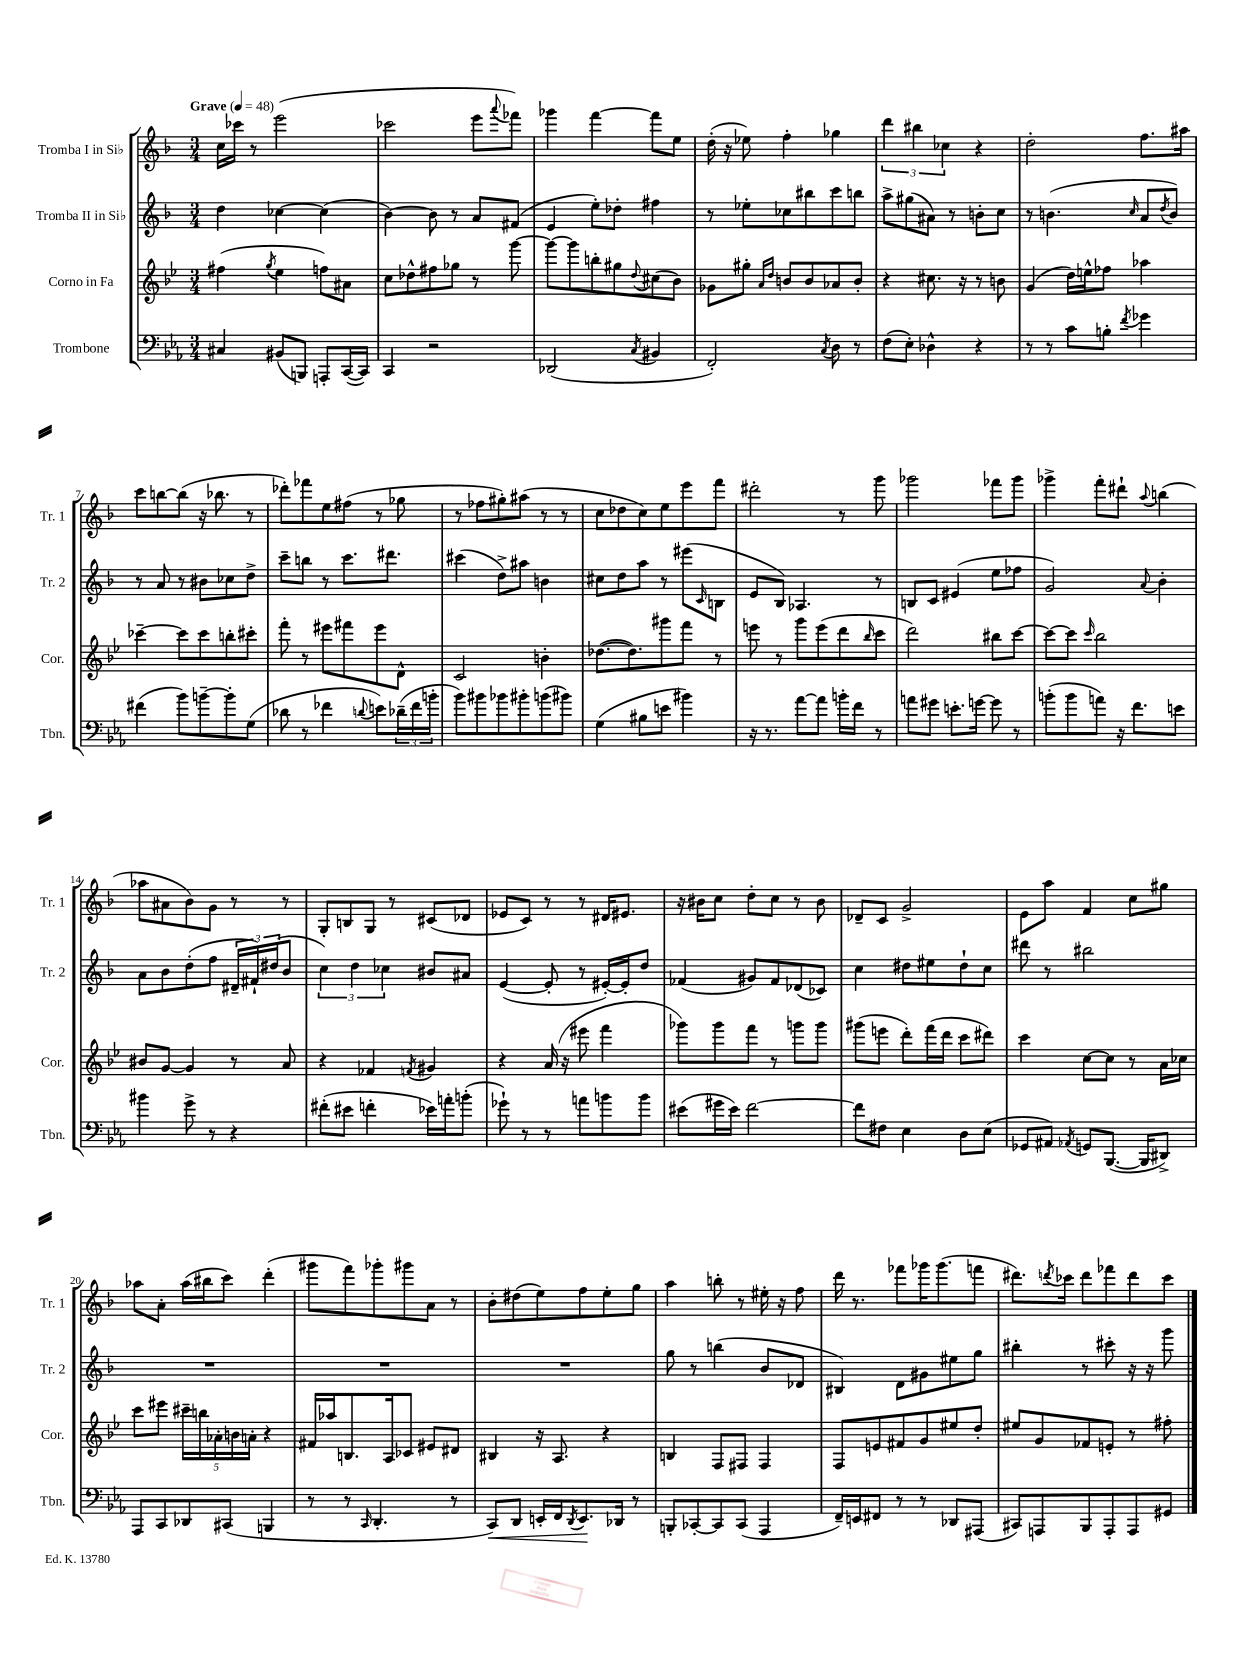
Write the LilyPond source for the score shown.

<<
\new StaffGroup <<
\new Staff = "s0" \with { instrumentName = "Tromba I in Sib" shortInstrumentName = "Tr. 1" } {
    \clef treble \key f \major \numericTimeSignature \time 3/4 \tempo "Grave" 4 = 48
    c''16 ces'''16 r8 e'''2( |
    ces'''2 e'''8 \appoggiatura { a'''8 } fes'''8) |
    ges'''4 f'''4~ f'''8 e''8 |
    d''16-.( r16 ees''8) f''4-. ges''4 |
    \tuplet 3/2 { d'''4 bis''4 ces''4 } r4 |
    d''2-. f''8. ais''16 |
    c'''8 b''8~ b''8( r16 bes''8. r8 |
    des'''8-.) fes'''8 e''8 fis''8( r8 ges''8 |
    r8 fes''8 gis''8-.) ais''8( r8 r8 |
    c''8 des''8 c''8) e''8 e'''8 f'''8 |
    dis'''2-. r8 g'''8 |
    ges'''2 fes'''8 ges'''8 |
    ges'''4-> f'''8-. dis'''8-! \appoggiatura { a''8 } b''4( |
    aes''8 ais'8 bes'8) g'8 r8 r8 |
    g8-. b8 g8 r8 cis'8( des'8 |
    ees'8 c'8) r8 r8 dis'16 eis'8. |
    r16 bis'16 c''8 d''8-. c''8 r8 bis'8 |
    des'8-- c'8 g'2-> |
    e'8 a''8 f'4 c''8 gis''8 |
    aes''8 a'8-. aes''16( bis''16 c'''8) d'''4-.( |
    gis'''8 f'''8) ges'''8-. gis'''8 a'8 r8 |
    bes'8-. dis''8( e''8) f''8 e''8-. g''8 |
    a''4 b''8-. r8 eis''16-. r16 f''8 |
    d'''16 r8. fes'''8 ges'''16 ges'''8.( f'''8 |
    dis'''8.) \acciaccatura { d'''8 } ces'''16 d'''8 fes'''8 d'''8 ces'''8 \bar "|." |
}
\new Staff = "s1" \with { instrumentName = "Tromba II in Sib" shortInstrumentName = "Tr. 2" } {
    \clef treble \key f \major \numericTimeSignature \time 3/4
    d''4 ces''4~ ces''4( |
    bes'4~) bes'8 r8 a'8 fis'8( |
    e'4 e''8-.) des''8-. fis''4 |
    r8 ees''8-. ces''8 bis''8 c'''8 b''8 |
    a''8-> gis''8( ais'8) r8 b'8-. c''8 |
    r8 b'4.( \grace { c''16 } a'8 \acciaccatura { d''8 } b'8) |
    r8 a'8 r8 bis'8 ces''8 d''8-> |
    c'''8-- b''8 r8 c'''8. dis'''8. |
    cis'''4( d''8->) ais''8 b'4 |
    cis''8 d''8 a''8 r8 eis'''8( \grace { c'16 } b8 |
    e'8 bes8) aes4. r8 |
    b8 c'8 eis'4( e''8 fes''8 |
    g'2) \appoggiatura { a'8 } bes'4-. |
    a'8 bes'8 d''8-.( f''8 \tuplet 3/2 { dis'16-- fis'16-!) dis''16( } bes'8 |
    \tuplet 3/2 { c''4) d''4 ces''4 } bis'8 ais'8 |
    e'4~( e'8-. r8 eis'16~-.) eis'16-. d''8 |
    fes'4( gis'8) fes'8 des'8( ces'8) |
    c''4 dis''8 eis''8 dis''8-! c''8 |
    dis'''8 r8 bis''2 |
    R2. |
    R2. |
    R2. |
    g''8 r8 b''4( bes'8 des'8 |
    bis4) d'8 gis'8 eis''8 g''8 |
    bis''4-. r8 cis'''8-. r16 r16 g'''8 \bar "|." |
}
\new Staff = "s2" \with { instrumentName = "Corno in Fa" shortInstrumentName = "Cor." } {
    \clef treble \key bes \major \numericTimeSignature \time 3/4
    fis''4( \acciaccatura { g''8 } ees''4 f''8) ais'8 |
    c''8 des''8-^ fis''8 ges''8 r8 g'''8~ |
    g'''8~ g'''8 b''8-. gis''8 \appoggiatura { d''8 } cis''8( bes'8) |
    ges'8 gis''8-. \grace { a'16 d''16 } b'8 b'8 aes'8 b'8-. |
    r4 cis''8. r16 r8 b'8 |
    g'4( d''16) e''16-^ fes''8 aes''4 |
    ces'''4~-- ces'''8 ces'''8 b''8-. cis'''8-. |
    f'''8-. r8 eis'''8 fis'''8 eis'''8 d'8-^ |
    c'2 b'4-. |
    des''8.~( des''8.) gis'''8 f'''8 r8 |
    e'''8 r8 g'''8 e'''8( d'''8 \grace { bes''16 } c'''8 |
    d'''2) bis''8 c'''8~ |
    c'''8~ c'''8 \grace { c'''16 } bes''2 |
    bis'8 g'8~ g'4 r8 a'8 |
    r4 fes'4 \acciaccatura { f'8 } gis'4 |
    r4 a'16( r16 eis'''8 f'''4 |
    ges'''8) ges'''8 f'''8 r8 g'''8 g'''8 |
    gis'''8( e'''8 d'''8-.) f'''16( d'''16 c'''8 dis'''8) |
    c'''4 c''8~ c''8 r8 a'16 ces''16 |
    c'''8 eis'''8 \tuplet 5/4 { cis'''16-- b''16 aes'16-. b'16 a'16-. } r4 |
    fis'16 aes''16 b8. a16 ces'8 eis'8 dis'8 |
    bis4 r16 a8. r4 |
    b4 f8 fis8 fis4 |
    f8 e'8 fis'8 g'8 eis''8 d''8-. |
    eis''8 g'8 fes'8 e'8-. r8 fis''8-. \bar "|." |
}
\new Staff = "s3" \with { instrumentName = "Trombone" shortInstrumentName = "Tbn." } {
    \clef bass \key ees \major \numericTimeSignature \time 3/4
    cis4 bis,8( b,,8) a,,8-. c,16~( c,16) |
    c,4 r2 |
    des,2( \acciaccatura { c8 } bis,4 |
    f,2-.) \acciaccatura { c8 } d8 r8 |
    f8( ees8-.) des4-^ r4 |
    r8 r8 c'8 b8-. \acciaccatura { f'8 } ges'4 |
    fis'4( bes'8) b'8~-- b'8-. g8( |
    des'8 r8 fes'4 \appoggiatura { d'8 } e'8) \tuplet 3/2 { des'16--( fes'16 b'16-. } |
    bes'8) bis'8 bes'8 bis'8-. b'8( bis'8) |
    g4( bis8 e'8 bis'4) |
    r16 r8. aes'8~ aes'8 b'16-. f'16 r8 |
    a'8 gis'8 e'8.-. g'16~ g'8 r8 |
    b'8-.( b'8 a'8) r16 f'8. e'8 |
    bis'4 g'8-> r8 r4 |
    fis'8-.( eis'8 f'4-. ees'16) a'16-. b'8-.( |
    ges'8-!) r8 r8 a'8 b'8 b'8 |
    eis'8( gis'16 eis'16) f'2~ |
    f'8 fis8 ees4 d8 ees8( |
    ges,8 ais,8) \acciaccatura { aes,8 } g,8 bes,,8.~( bes,,16 dis,8->) |
    aes,,8 c,8 des,8 cis,8( b,,4 |
    r8 r8 \grace { c,16 } d,4.-. r8 |
    c,8\<) d,8 e,16-. f,16 \acciaccatura { d,8 } e,8.\! des,16 r8 |
    b,,8-. ces,8~-. ces,8 ces,8( aes,,4 |
    f,16--) e,16 fis,8 r8 r8 des,8 ais,,8( |
    cis,8) a,,8 bes,,8 a,,8-. a,,8 gis,8 \bar "|." |
}
>>
>>
